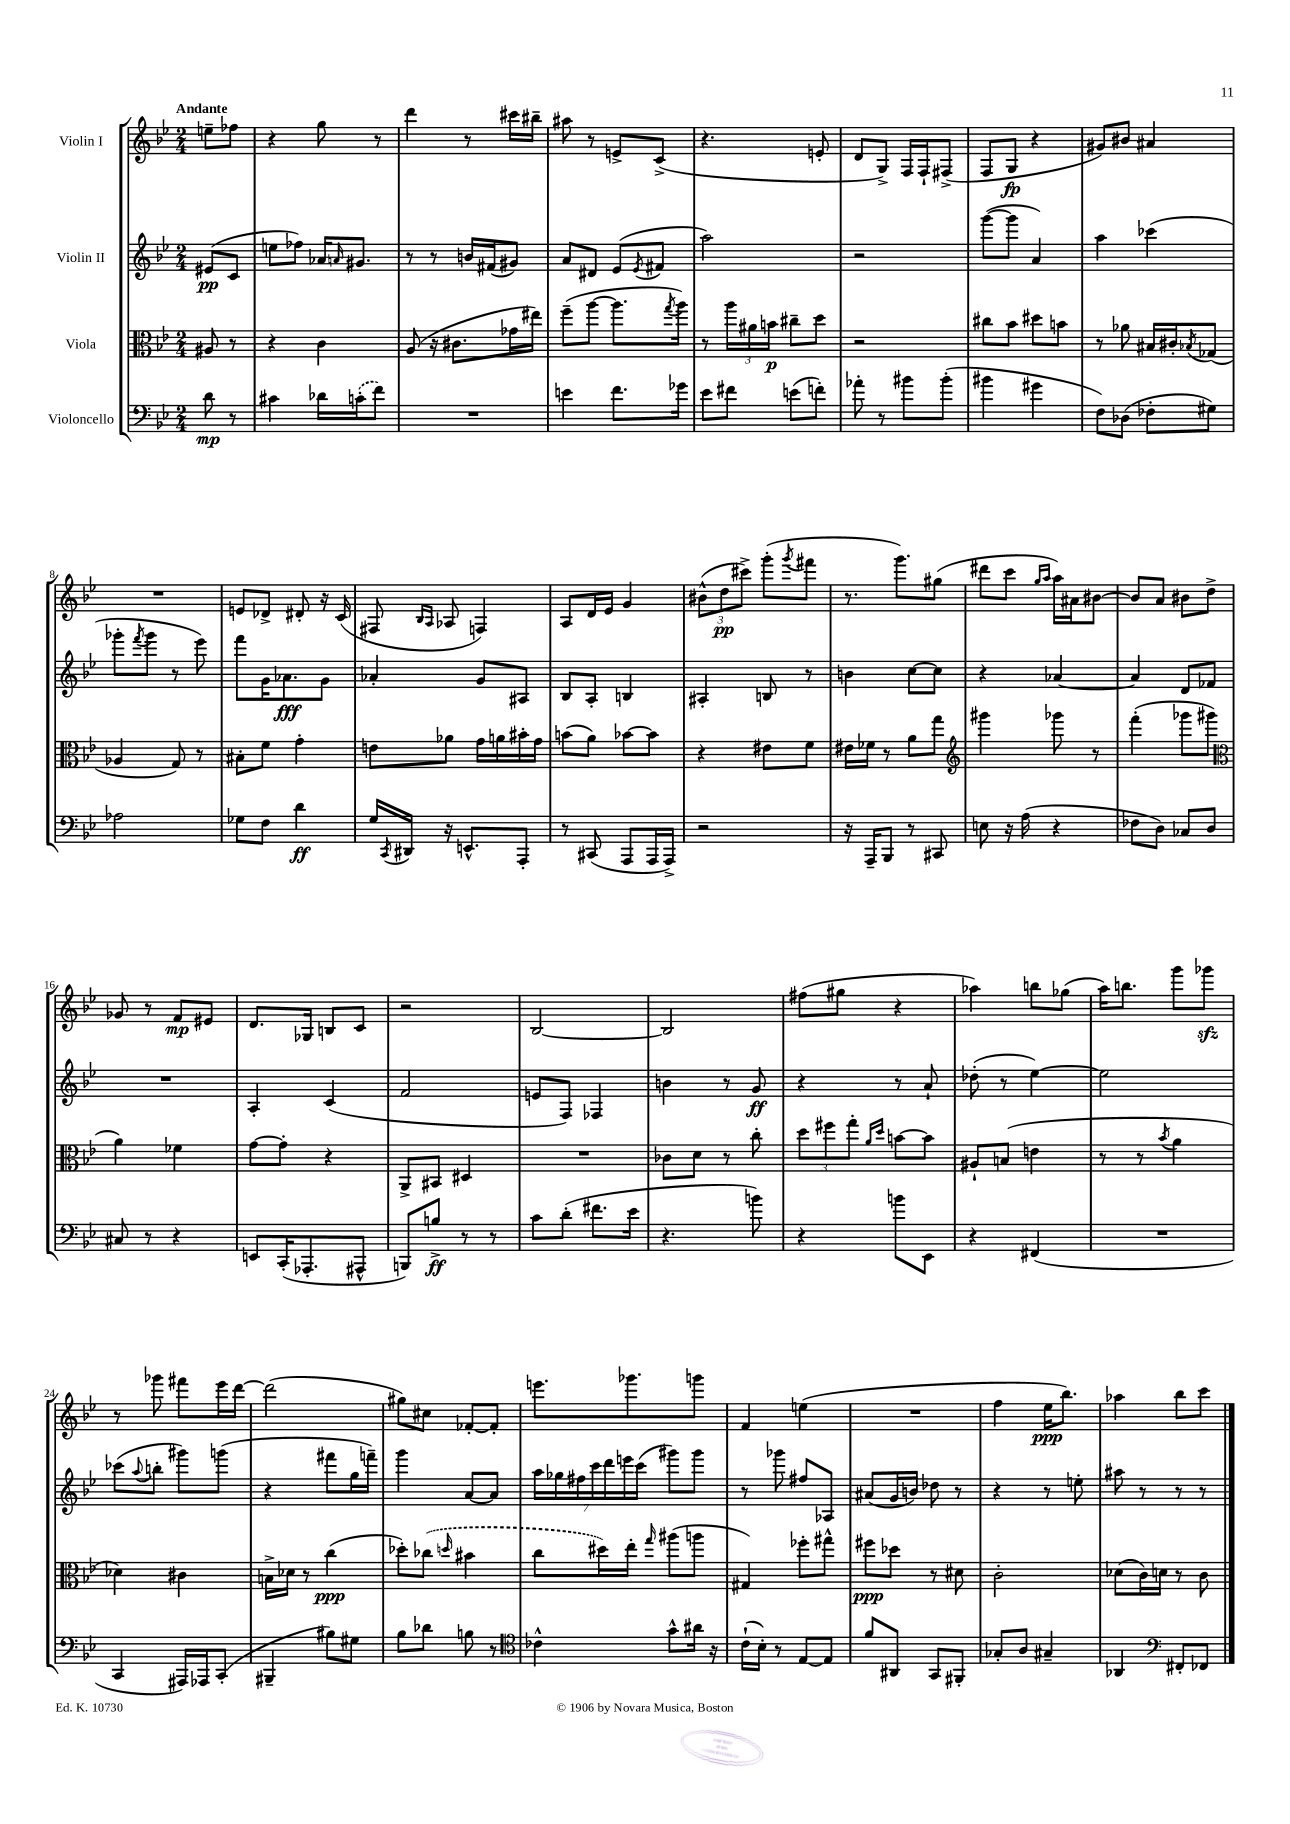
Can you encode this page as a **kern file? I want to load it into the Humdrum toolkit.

**kern	**kern	**kern	**kern
*staff4	*staff3	*staff2	*staff1
*clefF4	*clefC3	*clefG2	*clefG2
*k[b-e-]	*k[b-e-]	*k[b-e-]	*k[b-e-]
*M2/4	*M2/4	*M2/4	*M2/4
8d	8A#	(8e#	8ee~
8r	8r	8c	8ff-
=	=	=	=
4c#	4r	8ee	4r
.	.	8ff-)	.
16d-	4c	16a-	8gg
.	.	16qqa	.
(16c'	.	8.g#	.
8f)	.	.	8r
=	=	=	=
2r	(8A	8r	4ddd
.	16r	8r	.
.	8.c#	.	.
.	.	16b	8r
.	.	(16f#	.
.	16g-	8g#)	16ccc#
.	16ee#)	.	16bb#~
=	=	=	=
4e	(8ff~	8a	8aa#
.	[8aa	8d#	8r
8.f	8.aa]	(8e-	8e^
.	.	8qe-	.
.	.	8f#	(8c^
.	8qgg	.	.
16g-	16aa)	.	.
=	=	=	=
8e-	8r	2aa)	4.r
8f#	24aa	.	.
.	24a#	.	.
.	24b	.	.
(8e	8cc#~	.	.
8f')	8dd	.	8e'
=	=	=	=
8a-'	2r	2r	8d
8r	.	.	8G^)
8b#	.	.	16F
.	.	.	16F`
(8b#'	.	.	(8F#^
=	=	=	=
4b#	8cc#	([8ggg	8F
.	8b-	8ggg]	8G
4g#	8dd#	4a)	4r
.	8b	.	.
=	=	=	=
8F)	8r	4aa	8g#)
(8D-	8a-	.	8b#
8F-'	16B#	(4ccc-	4a#
.	16c#'	.	.
.	8qB-	.	.
8G#)	(8G-	.	.
=	=	=	=
2A-	4A-	8ggg-'	2r
.	.	8qfff	.
.	.	8ggg-	.
.	8G)	8r	.
.	8r	8eee-)	.
=	=	=	=
8G-	8B#'	8fff	8e
8F	8f	16g	8d-^
.	.	8.a-	.
4d	4g'	.	8d#'
.	.	8g	16r
.	.	.	(16c
=	=	=	=
16G	8e	4a-'	8F#
8qCC	.	.	.
16DD#	.	.	.
.	.	.	16qqB-
.	.	.	16qqA
16r	8a-	.	8A-
8.EE^^	.	.	.
.	16g	8g	4F)
.	16a	.	.
8AAA'	16b#'	8A#	.
.	16g	.	.
=	=	=	=
8r	(8b	8B-	8A
(8CC#	8a)	8A'	16d
.	.	.	16e-
8AAA	[8b-	4B	4g
16AAA	8b-]	.	.
16AAA^)	.	.	.
=	=	=	=
2r	4r	4A#'	(12b#^^
.	.	.	12dd
.	.	.	12ccc#^)
.	8e#	8B	(8ggg'
.	.	.	8qggg
.	8f	8r	8fff#
=	=	=	=
16r	16e#	4b	8.r
16AAA~	16f-	.	.
8BBB-	8r	.	.
.	.	.	8.ggg)
8r	8a	[8cc	.
8CC#	8gg	8cc]	(8gg#
=	=	=	=
*	*clefG2	*	*
8E	4ggg#	4r	8ddd#
16r	.	.	8ccc
(16A	.	.	.
.	.	.	16qqgg
.	.	.	16qqaa
4r	8ggg-	[4a-	16aa)
.	.	.	16a#
.	8r	.	[8b#
=	=	=	=
8F-	(4fff'	4a-]	8b#]
8D)	.	.	8a
8C-	8ggg-	8d	8b#
8D	8ggg#	8f-	8dd^
=	=	=	=
*	*clefC3	*	*
8C#	4a)	2r	8g-
8r	.	.	8r
4r	4f-	.	8f
.	.	.	8e#
=	=	=	=
8EE	[8g	4A'	8.d
(16CC'	8g']	.	.
8.AAA-'	.	.	16G-
.	4r	(4c	8B
8AAA#^^	.	.	8c
=	=	=	=
8BBB)	8AA^	2f	2r
8B^	8BB#	.	.
8r	4D#	.	.
8r	.	.	.
=	=	=	=
8c	2r	8e	[2B-
(8d'	.	8F)	.
8.f#	.	4F-	.
16e-	.	.	.
=	=	=	=
4.r	8c-	4b	2B-]
.	8d	.	.
.	8r	8r	.
8b)	8cc'	8g	.
=	=	=	=
4r	12dd	4r	(8ff#
.	12ff#	.	.
.	.	.	8gg#
.	12gg'	.	.
.	16qqa	.	.
.	16qqdd	.	.
8b	[8b	8r	4r
8EE-	8b]	8a`	.
=	=	=	=
4r	8A#`	(8dd-'	4aa-)
.	(8B	8r	.
(4FF#	4e	[4ee-)	8bb
.	.	.	(8gg-
=	=	=	=
2r	8r	2ee-]	16aa)
.	.	.	8.bb
.	8r	.	.
.	8qb-	.	.
.	4a	.	8ggg
.	.	.	8ggg-
=	=	=	=
4CC	4d-)	(8ccc-	8r
.	.	8qqaa	.
.	.	8bb'	8ggg-
16AAA#)	4c#	8ggg#)	8fff#
16AAA-	.	.	.
(8CC'	.	(8ggg	16eee-
.	.	.	[16ddd
=	=	=	=
4BBB#~	16B^	4r	(2ddd]
.	16d-	.	.
.	8r	.	.
8B#)	(4cc	8fff#	.
8G#	.	16gg	.
.	.	16fff~)	.
=	=	=	=
8B-	8dd-')	4ggg	8gg#)
8d-	(8cc-	.	8cc#
.	16qqdd	.	.
8B	4b#	[8a	[8f-'
8r	.	8a]	8f-']
=	=	=	=
*clefC4	*	*	*
4c-^^	8cc	28aa	8.eee
.	.	28gg-	.
.	.	28ff#	.
.	.	28ccc	.
.	16dd#)	.	.
.	.	28ddd	.
.	.	28eee	.
.	16ee-'	.	8.ggg-
.	.	(28ccc	.
.	16qqgg	.	.
8g^^	(8aa#	8ggg#)	.
16a#	8aa	8ggg#	8ggg
16r	.	.	.
=	=	=	=
(16c`	4G#)	8r	4f
16B-')	.	.	.
8r	.	8ggg-	.
[8E-	8ff-'	8ff#	(4ee
8E-]	8gg#^^	8A-	.
=	=	=	=
8f	8ff#	(8a#	2r
8AA#	8dd-	16g	.
.	.	16b)	.
8GG	8r	8dd-	.
8FF#'	8d#	8r	.
=	=	=	=
8G-'	2c'	4r	4ff
8A	.	.	.
4G#~	.	8r	16ee-
.	.	.	8.bb-)
.	.	8ee'	.
=	=	=	=
4AA-	(8d-	8aa#	4aa-
.	16c)	8r	.
.	16d	.	.
*clefF4	*	*	*
8FF#'	8r	8r	8bb-
8FF-	8c	8r	8ccc
==	==	==	==
*-	*-	*-	*-
